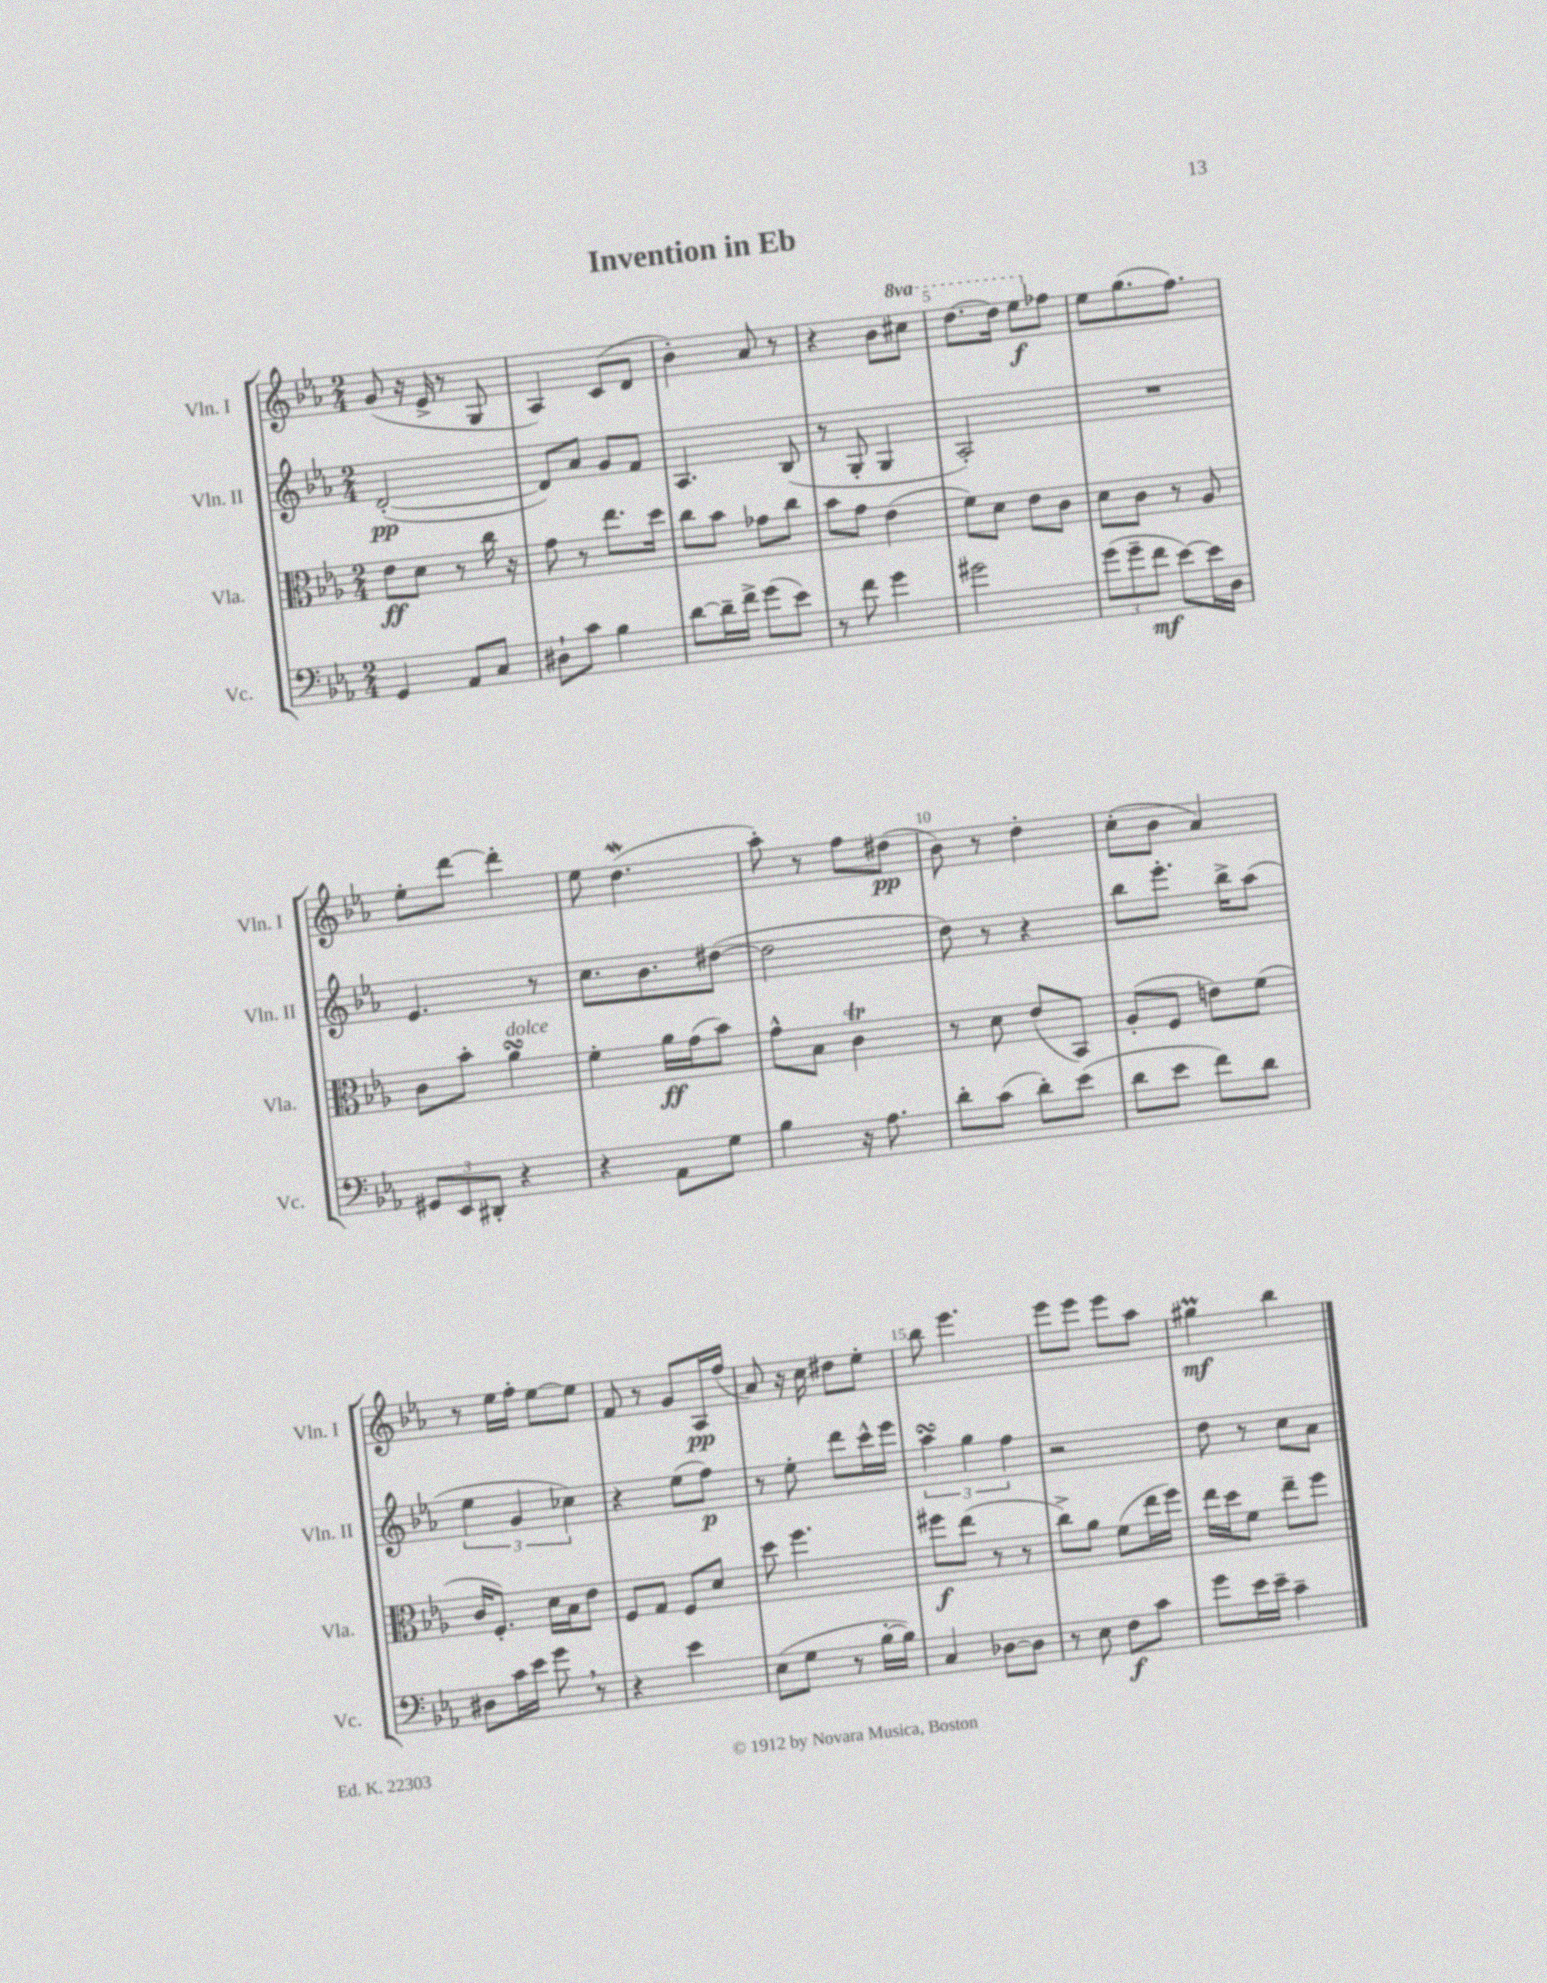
\header { title = "Invention in Eb" }
<<
\new StaffGroup <<
\new Staff = "s0" \with { instrumentName = "Vln. I" shortInstrumentName = "Vln. I" } {
    \clef treble \key ees \major \numericTimeSignature \time 2/4 \set Staff.ottavationMarkups = #ottavation-simple-ordinals
    g'8( r16 ees'16-> r8 g8 |
    aes4) c'8( d'8 |
    bes'4-.) aes'8 r8 |
    r4 bes'8 \ottava #1 cis'''8 |
    d'''8.~ d'''16 ees'''8\f \ottava #0 fes''8 |
    ees''8 g''8.( f''8.) |
    ees''8-. d'''8~ d'''4-. |
    ees''8 d''4.\mordent( |
    aes''8-.) r8 f''8 dis''8\pp( |
    bes'8) r8 d''4-. |
    c''8-.( bes'8 aes'4) |
    r8 ees''16 f''16-. ees''8~ ees''8 |
    f'8 r8 g'8 aes16\pp f''16( |
    aes'8) r16 c''16 dis''8 ees''8-. |
    bes''8 ees'''4. |
    ees'''8 ees'''8 ees'''8 aes''8 |
    gis''4\prall\mf bes''4 \bar "|." |
}
\new Staff = "s1" \with { instrumentName = "Vln. II" shortInstrumentName = "Vln. II" } {
    \clef treble \key ees \major \numericTimeSignature \time 2/4
    d'2~-.\pp( |
    d'8) aes'8 g'8 f'8 |
    aes4. bes8( |
    r8 g8-. g4 |
    aes2-.) |
    R2 |
    ees'4. r8 |
    c''8. bes'8. dis''8~( |
    dis''2 |
    d''8) r8 r4 |
    bes''8 ees'''8.-. bes''16-> aes''8( |
    \tuplet 3/2 { ees''4 g'4 ces''4) } |
    r4 ees''8( f''8\p) |
    r8 ees''8-. d'''8 c'''16-^ ees'''16 |
    \tuplet 3/2 { aes''4\turn g''4 f''4 } |
    r2 |
    d''8 r8 c''8 aes'8 \bar "|." |
}
\new Staff = "s2" \with { instrumentName = "Vla." shortInstrumentName = "Vla." } {
    \clef alto \key ees \major \numericTimeSignature \time 2/4
    ees'8\ff d'8 r8 c''16 r16 |
    g'8 r8 ees''8. d''16 |
    c''8 bes'8 ges'8 c''8 |
    bes'8 g'8 ees'4( |
    f'8) d'8 ees'8 c'8 |
    d'8 c'8 r8 aes8 |
    c'8 bes'8-. aes'4\turn^\markup { \italic "dolce" } |
    f'4-. aes'16\ff g'16( bes'8) |
    g'8-^ bes8 c'4\trill |
    r8 d'8 ees'8( bes,8) |
    aes8-.( f8 e'8) f'8( |
    c'16 f8.-.) d'16 bes16 ees'8 |
    f8 g8 f8 d'8 |
    d''8 f''4. |
    fis''8\f ees''8( r8 r8 |
    c''8->) aes'8 f'8( ees''16 f''16) |
    ees''16 d''16 f'8 ees''8-- f''8 \bar "|." |
}
\new Staff = "s3" \with { instrumentName = "Vc." shortInstrumentName = "Vc." } {
    \clef bass \key ees \major \numericTimeSignature \time 2/4
    g,4 aes,8 c8 |
    dis8-! c'8 bes4 |
    d'8~ d'16-- f'16-> g'8( ees'8) |
    r8 f'8 g'4 |
    gis'2 |
    \tuplet 3/2 { g'8( g'8-- f'8\mf } ees'8~) ees'16 d16 |
    \tuplet 3/2 { gis,8 ees,8 dis,8-. } r4 |
    r4 aes,8 g8 |
    bes4 r16 aes8. |
    d'8-. c'8( d'8-.) ees'8( |
    d'8 ees'8 f'8) d'8 |
    dis8 c'16 ees'16 g'8 \breathe r8 |
    r4 ees'4 |
    ees8( g8 r8 bes16~-. bes16) |
    c4 des8~ des8 |
    r8 ees8 f8\f c'8 |
    g'8 ees'16 ees'16-- c'4-- \bar "|." |
}
>>
>>
\layout { \context { \Score \override BarNumber.break-visibility = ##(#f #t #t) barNumberVisibility = #(every-nth-bar-number-visible 5) } }
